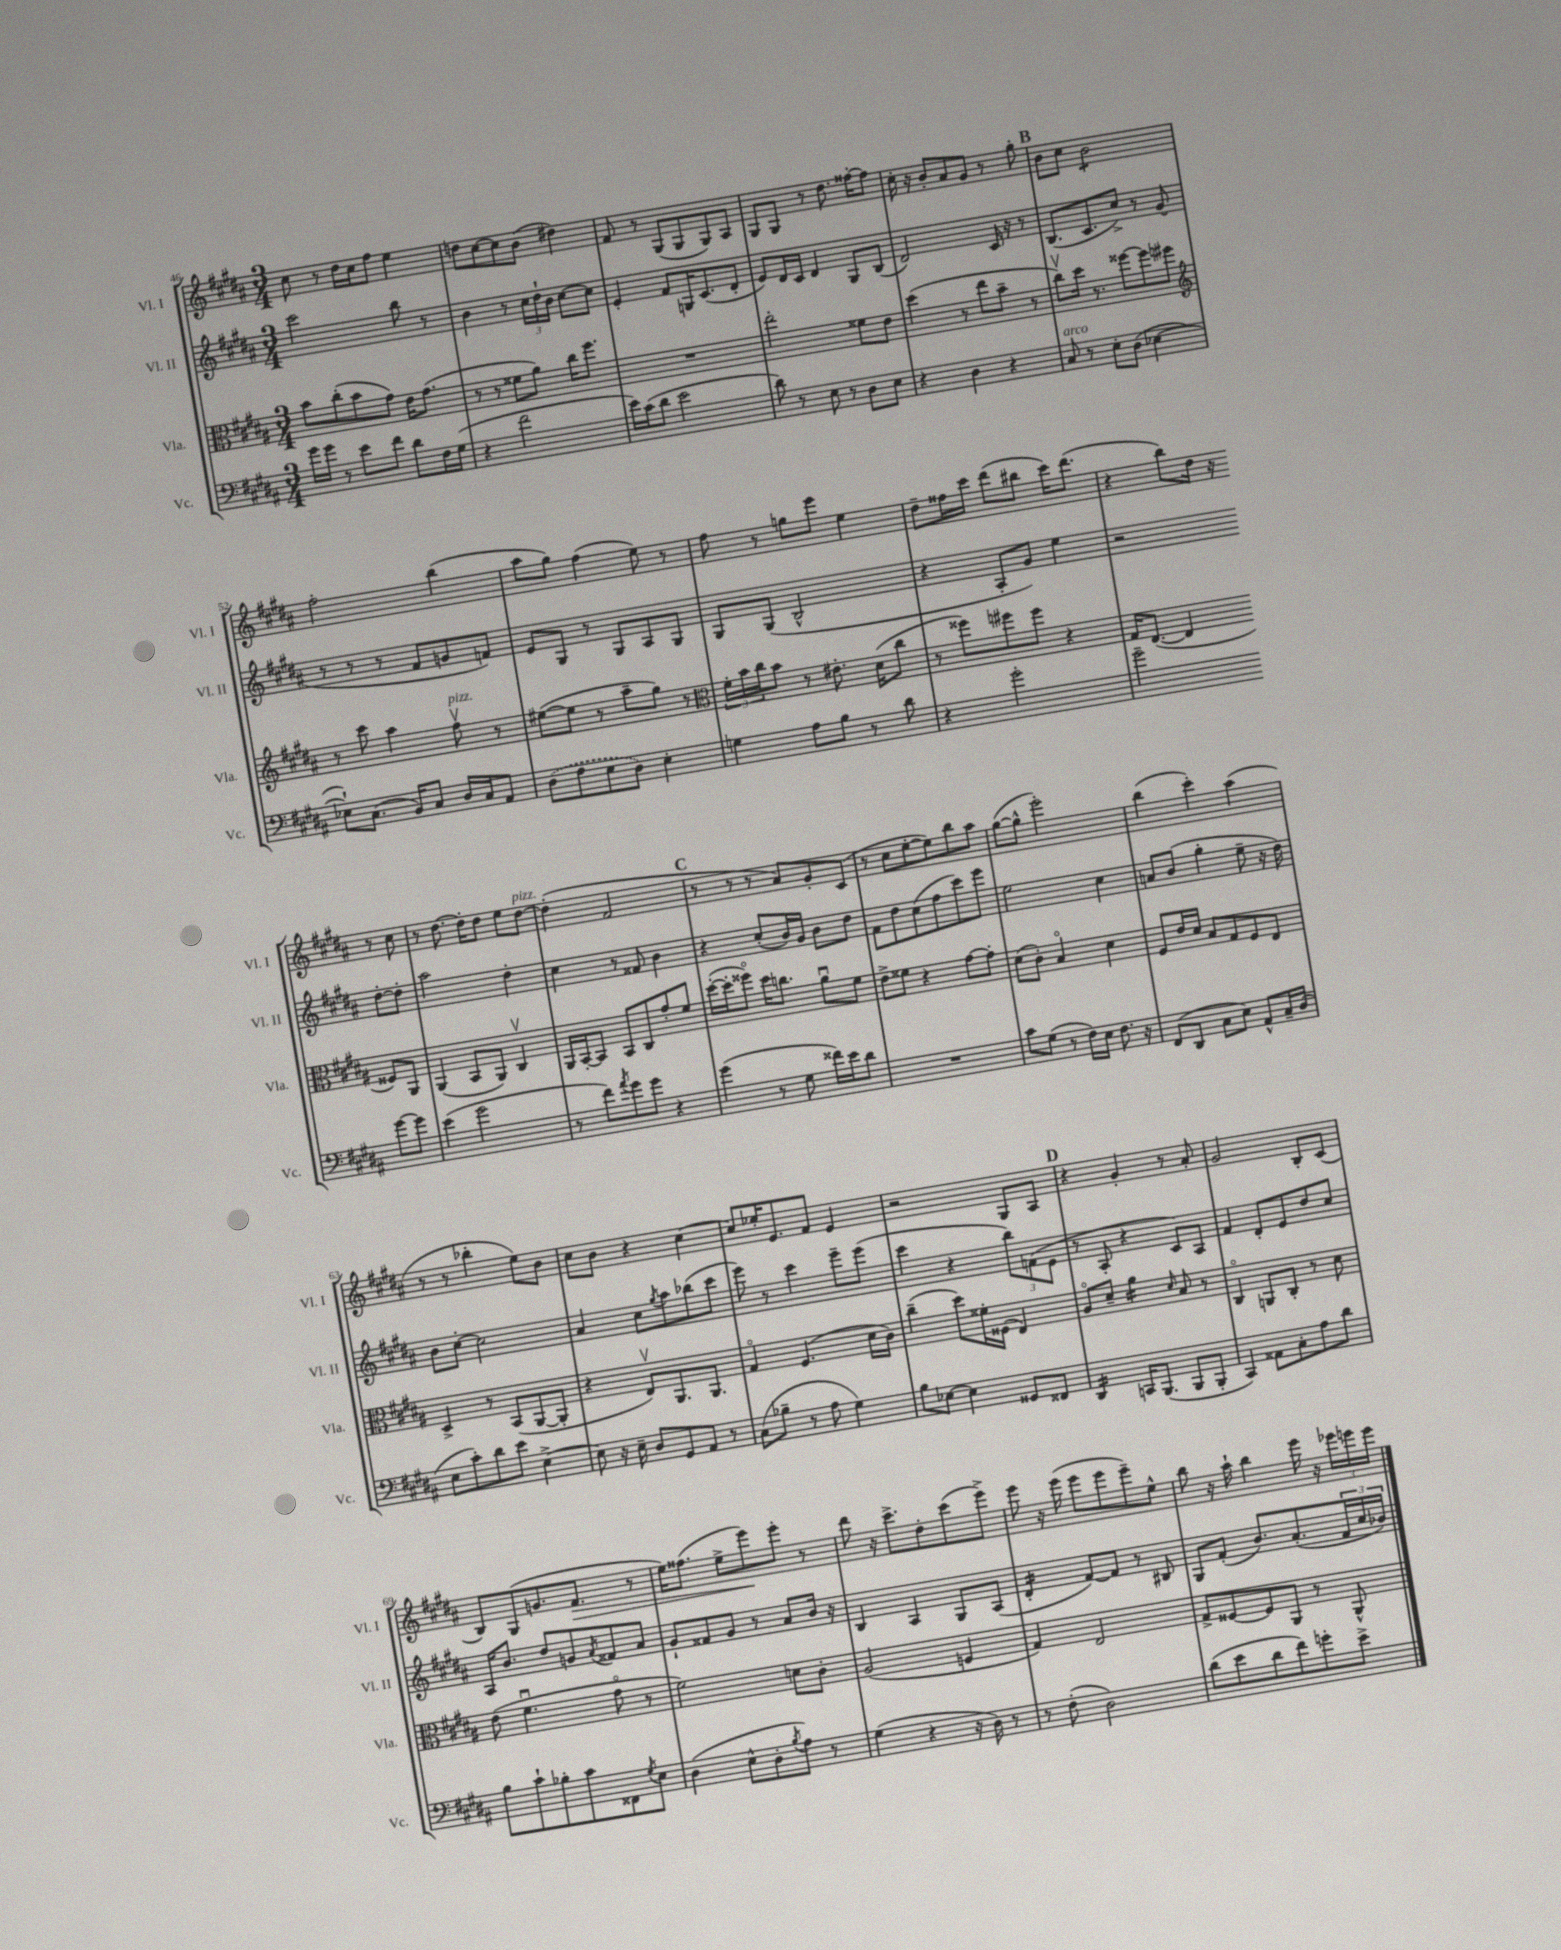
<<
\new StaffGroup <<
\new Staff = "s0" \with { instrumentName = "Vl. I" shortInstrumentName = "Vl. I" } {
    \clef treble \key b \major \numericTimeSignature \time 3/4
    cis''8 r8 dis''16 cis''16 fis''8 e''4 |
    d''8 cis''8~ cis''8 b'8( dis''4) |
    fis'8 r8 gis8( gis8 gis8) ais8 |
    gis8 gis8 r8 dis''8. fisis''16~-. fisis''8 |
    cis''16-. r16 b'8-. ais'8 gis'8 r8 gis''8-. |
    \mark \markup { \bold "B" } b'8 cis''8 b'2:8 |
    fis''2-. b''4( |
    ais''8 gis''8) fis''4( e''8) r8 |
    fis''8 r8 g''8 e'''8 e''4 |
    dis''8-- fisis''16 cis'''16 dis'''8( bis''8 cis'''16) dis'''8.( |
    r4 b''8) dis''16 r16 r8 cis''8 |
    r8 dis''8.~ dis''16-. dis''8 e''8 dis''8~^\markup { \italic "pizz." } |
    dis''4-.( fis'2 |
    \mark \markup { \bold "C" } r8 r8 r8 ais'8) gis'8-. cis'8( |
    r8 cis''8 e''8~-. e''8) b''8 ais''8 |
    gis''8~( gis''8-^ e'''2-.) |
    b''4( cis'''4-.) ais''4( |
    r8 r8 bes''4-. e''8) b'8 |
    cis''8 b'8 r4 cis''4~ |
    cis''8 ees''16-. e'8. fis'8 e'4 |
    r2 gis8 ais8 |
    \mark \markup { \bold "D" } r4 gis'4-. r8 ais'8-. |
    gis'2 b8-. cis'8( |
    b8) gis8( g'8. fis'8.\> r8 |
    e''16) fisis''8.( e''8-> e'''8\!) e'''8-. r8 |
    dis'''8 r16 cis'''8.-> dis''8-. cis'''8( e'''8->) |
    e'''8 r16 e'''16( e'''8 e'''8 e'''8--) e''8-^ |
    b''8 r16 ais''16-! b''4 e'''16 r16 \tuplet 3/2 { ees'''16 e'''16 e'''16 } \bar "|." |
}
\new Staff = "s1" \with { instrumentName = "Vl. II" shortInstrumentName = "Vl. II" } {
    \clef treble \key b \major \numericTimeSignature \time 3/4
    cis'''2 b''8 r8 |
    b'4 r8 \tuplet 3/2 { cis''16 dis''16-! b'16 } cis''8~ cis''8 |
    e'4-. fis'8 g16 cis'8.( dis'8-. |
    e'8) dis'16 cis'16 dis'4 gis8 b8( |
    dis'2) cis'16 r16 r8 |
    \mark \markup { \bold "B" } b8.( cis'8. cis''8->) r8 gis'8( |
    r8 r8 r8 fis'8 g'8 f'8) |
    e'8 gis8 r8 gis8 ais8 gis8 |
    gis8 gis8( b2-^ |
    r4 ais8-. gis'8) e''4 |
    r2 dis''8~-. dis''8-. |
    ais''2 dis''4-. |
    cis''4 r8 fisis'8 b'4 |
    \mark \markup { \bold "C" } r4 cis''8-.( b'16) gis'16 b'8 dis''8 |
    fis'8 dis''8 cis''8( fis''8 cis'''8) e'''8 |
    e''2 cis''4 |
    a'8 b'8( gis''4-. e''8-- r16 dis''16) |
    b'8 cis''8~-. cis''2 |
    ais'4 cis''8 \acciaccatura { gis''8 } ais''8 bes''8( cis'''8 |
    e'''8) r8 cis'''4 e'''8-- e'''8( |
    cis'''4 r4 \tuplet 3/2 { b''8) f'8( e'8 } |
    \mark \markup { \bold "D" } r8 ais8-. r4 cis'8) ais8 |
    fis'4 dis'8-. e'8 dis''8 cis''8 |
    ais16 b'8. dis''8 g'8 \acciaccatura { ais'8 } fisis'8 ais'8 |
    gis'8-! fisis'8 gis'8 r8 ais'8 b'16 r16 |
    b4 ais4 gis8 ais8( |
    dis'4:16-. fis'8~) fis'8 r8 bis8 |
    gis8 fis'8-.( b'8.) ais'8.-.( \tuplet 3/2 { fis'16 cis''16 bes'16) } \bar "|." |
}
\new Staff = "s2" \with { instrumentName = "Vla." shortInstrumentName = "Vla." } {
    \clef alto \key b \major \numericTimeSignature \time 3/4
    b'8 cis''8-.( b'8 gis'8) e'16 gis'8.( |
    r8 r8 fisis'8 ais'8) cis''16 fis''8. |
    R2. |
    e''2-. fisis'8 e'8 |
    dis''4( r8 e''8 b'8-- r8 |
    \mark \markup { \bold "B" } cis''8\upbow) dis''16 r8. fisis''8~ fisis''8 fis''8 |
    \clef treble r8 cis'''8 ais''4 fis''8\upbow^\markup { \italic "pizz." } r8 |
    eis''8~( eis''8 r8 ais''8-- gis''8) r8 |
    \clef alto \tuplet 3/2 { fis'16-. b'16 cis''16 } b'8 r8 eis'8.-. dis'16( cis''8 |
    r8 fisis''8) fis''8 fis''8 r4 |
    gis16 e8.~( e4 fisis8) ais,8 |
    ais,4( b,8 ais,8) cis4\upbow |
    ais,16 b,16~-. b,8 b,8 cis8 gis'8-. fis'8 |
    \mark \markup { \bold "C" } dis''16~-.( dis''16-. fisis''8\flageolet) dis''16 c''8. ais'8\downbow fis'8 |
    e'8-> fisis'8 r4 gis'8~ gis'8-. |
    dis'8( cis'8-.) b4\flageolet dis'4 |
    fis8 e'16 dis'16 b8 gis8 fis8 e8 |
    dis4-> r8 b,8( ais,8~ ais,8-. |
    r4 e8\upbow) ais,8. ais,8. |
    gis4\flageolet fis4.( dis'16 cis'16) |
    cis''4--( dis''8) fisis'16-. fisis16( e4) |
    \mark \markup { \bold "D" } ais8\flageolet dis'8-- ais'4:16 \grace { dis'16 } b8 r8 |
    cis4\flageolet a,8 cis8-. r8 dis'8 |
    e'8( fis'4.\downbow gis'8\flageolet r8 |
    fis'2) d'8 cis'8-. |
    ais2( f4 |
    gis4) e2 |
    gis8-> fisis8~ fisis8 ais,8 r8 ais,8-^ \bar "|." |
}
\new Staff = "s3" \with { instrumentName = "Vc." shortInstrumentName = "Vc." } {
    \clef bass \key b \major \numericTimeSignature \time 3/4
    gis'16 gis'16 r8 e'8 fis'8 dis'8 fis16 gis16( |
    r4 fis'2 |
    e'16) cis'16( dis'8 e'2 |
    dis'8) r8 e8 r8 dis8 e8 |
    r4 dis4 r4 |
    \mark \markup { \bold "B" } cis8^\markup { \italic "arco" } r8 e8-. dis8( ees4~ |
    ees8-!) cis8.( b,16) cis8 dis16 cis16 ais,8 |
    \once \slurDashed dis8( fis8 e8 dis8) e4-. |
    g4 ais8 b8 r8 dis'8 |
    r4 gis'2-. |
    gis'2-- gis'8~ gis'8 |
    e'4( gis'2 |
    r8 fis'8) \acciaccatura { ais'8 } gis'8 gis'8 r4 |
    \mark \markup { \bold "C" } gis'4( r8 gis8 fisis'16) e'16 dis'8 |
    R2. |
    cis'8 gis8( r8 fis16) e16 fis8. r16 |
    fis,8( dis,8 cis8 e8) ais,8-^ cis16-- dis16( |
    e8 cis'8-.) dis'8 e'8 e4~-> |
    e8 r16 e16-- dis8 gis,8 ais,8 r8 |
    cis8( bes8-- r8 ais8 gis4) |
    b8 ees8~ ees4 gisis,8 fisis,8 |
    \mark \markup { \bold "D" } dis,4:16 c,16 b,,8.( b,,8 b,,8-. |
    cis,4) aisis,8 cis8-. ais8 dis'8 |
    b8 cis'8-! bes8-. cis'8 fisis,8 \acciaccatura { gis8 } e8 |
    dis4( e8-^ dis8-. \acciaccatura { b8 } ais8) r8 |
    gis4( r4 r16 dis16) r8 |
    r8 fis8-.( dis2) |
    dis'8( e'8 dis'8 fis'8) g'8-. e'8-> \bar "|." |
}
>>
>>
\layout { \context { \Score currentBarNumber = #46 } }
